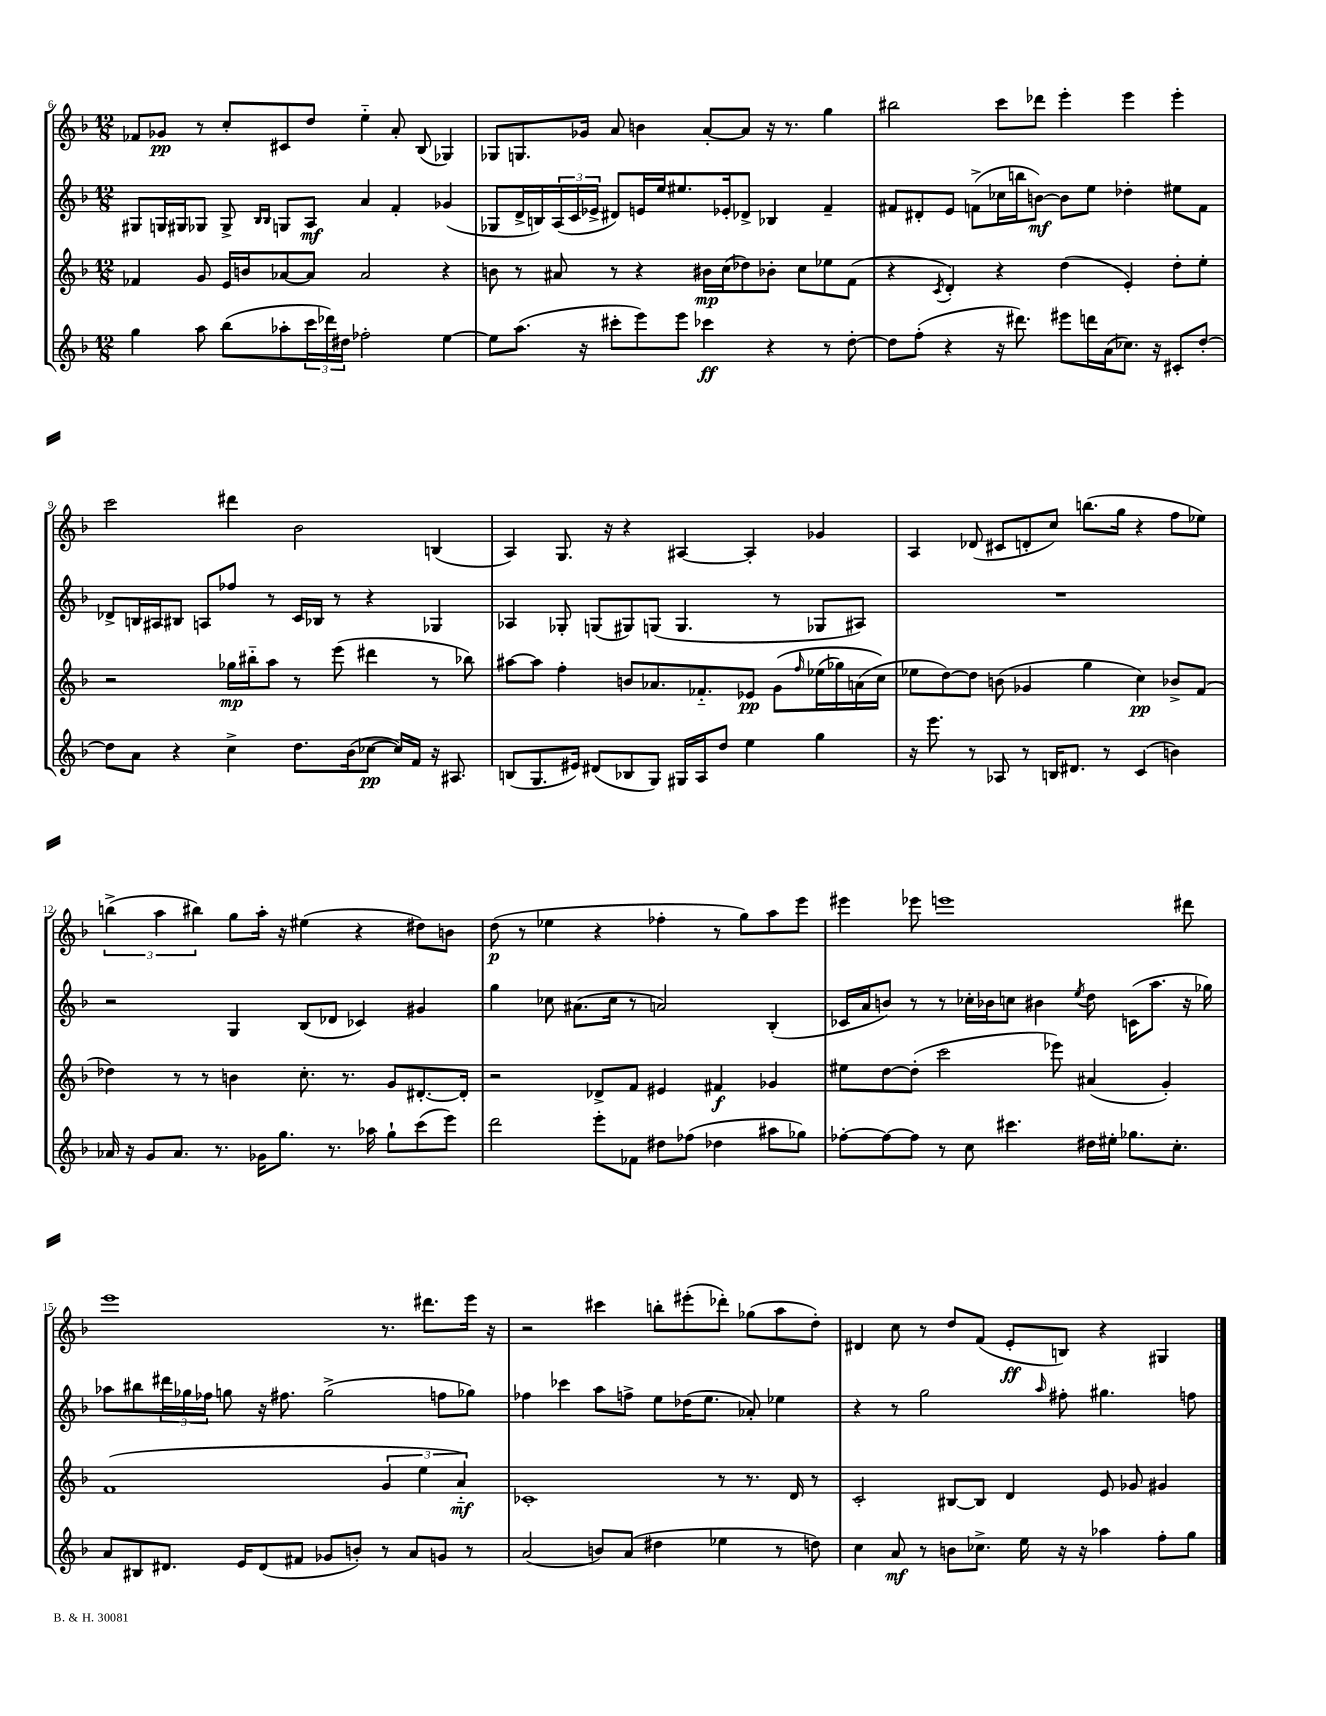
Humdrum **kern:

**kern	**kern	**kern	**kern
*staff4	*staff3	*staff2	*staff1
*clefG2	*clefG2	*clefG2	*clefG2
*k[b-]	*k[b-]	*k[b-]	*k[b-]
*M12/8	*M12/8	*M12/8	*M12/8
4gg\	4f-/	8G#/L	8f-/L
.	.	16G/L	8g-/J
.	.	16G#/J	.
8aa\	8g/	8G-/J	8r
(8bb-\L	16e/LL	8G-^/	8cc'/L
.	16b/J	.	.
.	.	16qqB-/LL	.
.	.	16qqB-/JJ	.
8aa-'\	[8a-/	8G/L	8c#/
24ccc\L	8a-/]J	8A/J	8dd/J
24ddd-\)	.	.	.
24dd#\JJ	.	.	.
2ff-'\	2a-/	4a/	4ee'~\
.	.	4f'/	8a'/
.	.	.	(8B-/
[4ee\	4r	(4g-/	4G-/)
=	=	=	=
8ee\]L	8b\	8G-/L	8G-/L
(8.aa\J	8r	16d^/L	8.G/
.	.	16B/)	.
.	8a#/	(24A/	.
.	.	24c/	.
16r	.	.	16g-/Jk
.	.	24e-^/JJ	.
8ccc#'\L	8r	8d#/L)	8a/
8eee\)	4r	16e/L	4b\
.	.	16ee/J	.
8eee\J	.	8.ee#/	.
4ccc-\	16b#\LL	.	[8a'/L
.	(16cc\J	16e-'/k	.
.	8dd-\)	8d-^/J	8a/]J
4r	8b-'\J	4B-/	16r
.	.	.	8.r
.	8cc\L	.	.
8r	8ee-\	4f~/	4gg\
[8dd'\	(8f\J	.	.
=	=	=	=
8dd\]L	4r	8f#/L	2bb#\
(8ff'\J	.	8d#'/	.
.	8qc/	.	.
4r	4d'/)	8e/J	.
.	.	(8f^\L	.
16r	4r	16cc-\L	8ccc\L
8.ddd#\)	.	16bb\J	.
.	.	[8b\J)	8ddd-\J
8eee#\L	(4dd\	8b\]L	4eee'\
16ddd\L	.	8ee\J	.
(16a\J	.	.	.
8.cc-\J)	4e'/)	4dd-'\	4eee\
16r	.	.	.
8c#'/L	8dd'\L	8ee#\L	4eee'\
[8dd'/J	8ee'\J	8f\J	.
=	=	=	=
8dd\]L	2r	8d-^/L	2ccc\
8a\J	.	16B/L	.
.	.	16A#/J	.
4r	.	8B#/J	.
.	.	8A/L	.
4cc^\	16gg-\LL	8ff-/J	4ddd#\
.	16bb#'~\J	.	.
.	8aa\J	8r	.
8.dd\L	8r	16c/LL	2b-\
.	.	16B-/JJ	.
.	(8eee\	8r	.
(16b-\k	.	.	.
[8cc-\J	4ddd#\	4r	.
16cc-/]LL)	.	.	.
16f/JJ	.	.	.
16r	8r	4G-/	(4B/
8.A#/	.	.	.
.	8bb-\)	.	.
=	=	=	=
(8B/L	[8aa#\L	4A-/	4A/)
8.G/	8aa#\]J	.	.
.	4ff'\	8G-'/	8.G/
16e#/Jk)	.	.	.
(8d#/L	.	(8G/L	.
.	.	.	16r
8B-/	8b/L	8G#/)	4r
8G/J)	8.a-/	(8G/J	.
16G#/LL	.	4.G/	[4A#/
16A/J	8.f-'~/	.	.
8dd/J	.	.	.
4ee\	8e-/J	.	4A#'/]
.	&(8g\L	8r	.
.	16qqff/	.	.
4gg\	(16ee-\L	8G-/L	4g-/
.	16gg-\)	.	.
.	(16a\	8A#/J)	.
.	16cc\JJ&)	.	.
=	=	=	=
16r	8ee-\L	1.r	4A/
8.eee\	.	.	.
.	[8dd\)	.	.
8r	8dd\]J	.	(8d-/
8A-/	(8b\	.	8c#/L
8r	4g-/	.	8d'/
16B/LK	.	.	8cc/J)
8.d#/J	.	.	.
.	4gg\	.	(8.bb\L
8r	.	.	.
.	.	.	16gg\Jk
(4c/	4cc\)	.	4r
4b\)	8b-^/L	.	8ff\L
.	(8f/J	.	8ee-\J)
=	=	=	=
16a-/	4dd-\)	2r	(6bb^\
16r	.	.	.
8g/L	.	.	.
.	.	.	6aa\
8.a-/J	8r	.	.
.	.	.	6bb#\)
.	8r	.	.
8.r	.	.	.
.	4b\	4G/	8gg\L
16g-\LK	.	.	16aa'\Jk
8.gg\J	.	.	16r
.	8.cc'\	(8B-/L	(4ee#\
8.r	.	8d-/J	.
.	8.r	.	.
.	.	4c-/)	4r
16aa-\	.	.	.
8gg`\L	8g/L	.	.
(8ccc\	[8.d#'/	4g#/	8dd#\L)
8eee\J)	.	.	8b\J
.	16d#'/]Jk	.	.
=	=	=	=
2ddd\	2r	4gg\	(8dd\
.	.	.	8r
.	.	8cc-\	4ee-\
.	.	(8.a#\L	.
8eee'\L	8d-^/L	.	4r
.	.	16cc-\Jk	.
8f-\J	8f/J	8r	.
8dd#\L	4e#/	2a/)	4ff-'\
(8ff-\J	.	.	.
4dd-\	4f#/	.	8r
.	.	.	8gg\L)
8aa#\L	4g-/	(4B-'/	8aa\
8gg-\J)	.	.	8eee\J
=	=	=	=
[8ff-'\L	8ee#\L	16c-/LL	4eee#\
.	.	16a/J	.
8ff-\_	[8dd\	8b/J)	.
8ff-\]J	(8dd'\]J	8r	8eee-\
8r	2ccc\	8r	1eee
8cc\	.	16cc-'\LL	.
.	.	16b-\J	.
4.ccc#\	.	8cc\J	.
.	.	4b#\	.
.	8eee-\)	.	.
.	.	8qee/	.
16dd#\LL	(4a#/	8dd\	.
16ee#'\JJ	.	.	.
8.gg-\L	.	(16c\LK	.
.	.	8.aa\J	.
.	4g'/)	.	.
8.cc'\J	.	.	.
.	.	16r	8ddd#\
.	.	16gg-\)	.
=	=	=	=
8a/L	(1f	8aa-\L	1eee
8B#/	.	8bb#\	.
8.d#/J	.	24ddd#\L	.
.	.	24gg-\	.
.	.	24ff-\JJ	.
.	.	8gg\	.
16e/LK	.	.	.
(8d#/	.	16r	.
.	.	8.ff#\	.
8f#/J	.	.	.
8g-/L	.	(2gg^\	.
8b'/J)	.	.	.
8r	6g/	.	8.r
8a/L	.	.	.
.	6ee\	.	.
.	.	.	8.ddd#\L
8g/J	.	8ff\L	.
.	6a'~/)	.	.
8r	.	8gg-\J)	16eee\Jk
.	.	.	16r
=	=	=	=
(2a/	1c-'	4ff-\	2r
.	.	4ccc-\	.
8b/L)	.	8aa\L	4ccc#\
(8a/J	.	8ff^\J	.
4dd#\	.	8ee\L	8bb'\L
.	.	(16dd-\K	(8eee#'\
.	.	8.ee\J	.
4ee-\	8r	.	8ddd-'\J)
.	8.r	8a-'/)	(8gg-\L
8r	.	4ee-\	8aa\
.	16d/	.	.
8dd\)	8r	.	8dd'\J)
=	=	=	=
4cc\	2c'/	4r	4d#/
8a/	.	8r	8cc\
8r	.	2gg\	8r
8b\L	[8B#/L	.	8dd/L
8.cc-^\J	8B#/]J	.	(8f/J
.	4d/	.	8e'/L
16ee\	.	.	.
.	.	16qqaa/	.
16r	.	8ff#'\	8B/J)
16r	.	.	.
4aa-\	8e/	4.gg#\	4r
.	8g-/	.	.
8ff'\L	4g#/	.	4G#/
8gg\J	.	8ff\	.
==	==	==	==
*-	*-	*-	*-
